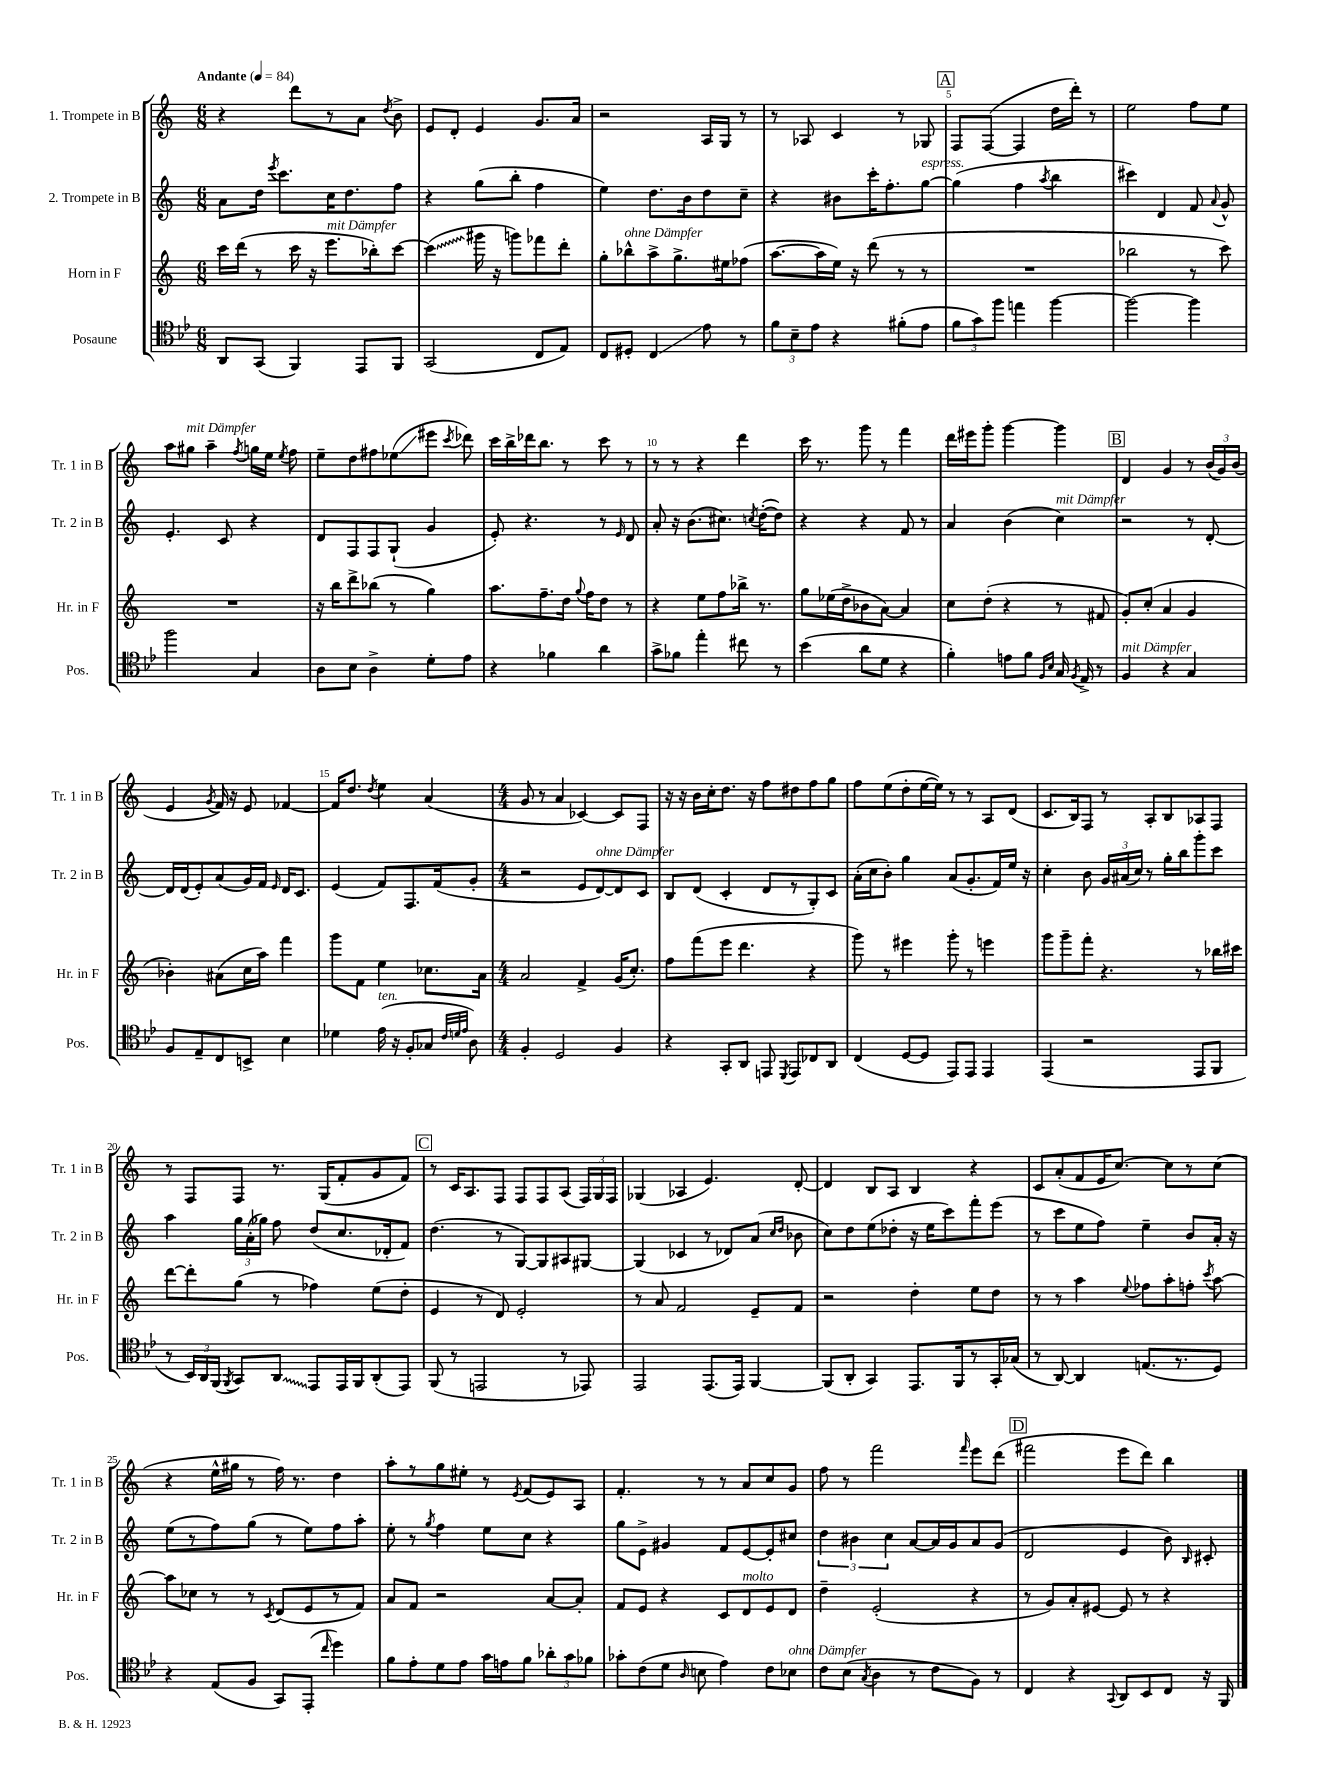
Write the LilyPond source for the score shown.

<<
\new StaffGroup <<
\new Staff = "s0" \with { instrumentName = "1. Trompete in B" shortInstrumentName = "Tr. 1 in B" } {
    \clef treble \key c \major \numericTimeSignature \time 6/8 \tempo "Andante" 4 = 84
    \autoBeamOff r4 d'''8[ r8 a'8] \acciaccatura { d''8 } b'8-> |
    e'8[ d'8]-. e'4 g'8.[ a'16] |
    r2 a16[ g16] r8 |
    r8 aes8 c'4 r8 ges8 |
    \mark \markup { \box "A" } f8[ f8]~( f4 d''16[ d'''16]-.) r8 |
    e''2 f''8[ e''8] |
    a''8[ gis''8]^\markup { \italic "mit Dämpfer" } a''4-- \acciaccatura { f''8 } g''16[ e''16] \acciaccatura { e''8 } f''8 |
    e''8[-- d''8 fis''8 ees''8\glissando( eis'''8] \acciaccatura { c'''8 } des'''8) |
    c'''16[ b''16-> des'''16 b''8.] r8 c'''8 r8 |
    r8 r8 r4 d'''4 |
    c'''16 r8. g'''8 r8 f'''4 |
    d'''16[ eis'''16 g'''8]-. g'''4~ g'''4 |
    \mark \markup { \box "B" } d'4 g'4 r8 \tuplet 3/2 { b'16[( g'16) b'16]( } |
    e'4 \acciaccatura { g'8 } f'16) r16 e'8 fes'4~ |
    fes'16[ d''8.] \acciaccatura { d''8 } e''4 a'4( |
    \numericTimeSignature \time 4/4 g'8 r8 a'4 ces'4~) ces'8[ f8] |
    r16 r16 b'16[ c''16-. d''8.] r16 f''8[ dis''8 f''8 g''8] |
    f''8[ e''8( d''8-. e''16~ e''16]) r8 r8 a8[ d'8]( |
    c'8.[ b16) f8] r8 a8[-. b8 aes8 f8] |
    r8 f8[ f8] r8. g16[( f'8-. g'8 f'8]) |
    \mark \markup { \box "C" } r8 c'16[ a8. f8] f8[ f8 a8]( \tuplet 3/2 { f16[) g16 f16] } |
    ges4( aes4 e'4.) d'8~-. |
    d'4 b8[ a8] b4 r4 |
    c'8[ a'8-.( f'8 e'16 c''8.]~) c''8[ r8 c''8]( |
    r4 e''16[-^ gis''16] r8 f''16) r8. d''4 |
    a''8[-. r8 g''8 eis''8]-. r8 \acciaccatura { e'8 } f'8[( e'8) a8] |
    f'4.-. r8 r8 a'8[ c''8 g'8] |
    f''8 r8 f'''2 \grace { f'''16 } e'''8[ d'''8]( |
    \mark \markup { \box "D" } fis'''2 e'''8[ d'''8]) b''4 \bar "|." |
}
\new Staff = "s1" \with { instrumentName = "2. Trompete in B" shortInstrumentName = "Tr. 2 in B" } {
    \clef treble \key c \major \numericTimeSignature \time 6/8
    \autoBeamOff a'8[ d''16] \acciaccatura { e'''8 } c'''8.[ c''16 d''8. f''8] |
    r4 g''8[( b''8]-. f''4 |
    e''4) d''8.[ b'16 d''8 c''8]-- |
    r4 bis'8[ c'''16-. f''8.-. g''8]~^\markup { \italic "espress." } |
    \mark \markup { \box "A" } g''4( f''4 \acciaccatura { a''8 } b''4 |
    cis'''4) d'4 f'8 \appoggiatura { a'8 } g'8-^ |
    e'4.-. c'8 r4 |
    d'8[ f8 f8 g8]-!( g'4 |
    e'8-.) r4. r8 \grace { e'16 } d'8 |
    a'8-. r16 b'8.[( cis''8.]) \acciaccatura { c''8 } d''16[~-.( d''8]) |
    r4 r4 f'8 r8 |
    a'4 b'4( c''4^\markup { \italic "mit Dämpfer" }) |
    \mark \markup { \box "B" } r2 r8 d'8~-. |
    d'16[ d'16( e'8-.) a'8( g'16) f'16] \grace { e'16 } d'16[ c'8.] |
    e'4( f'8[) f8. f'16( g'8]-. |
    \numericTimeSignature \time 4/4 r2 e'8[ d'8~^\markup { \italic "ohne Dämpfer" }) d'8 c'8] |
    b8[ d'8]( c'4-. d'8[ r8 g8-.) c'8] |
    a'16[-.( c''16 b'8]-.) g''4 a'8[( g'8.-. f'16) e''16] r16 |
    c''4-. b'8 \tuplet 3/2 { g'16[ ais'16( c''16]) } r8 g''16[-. b''16 g'''8-. c'''8] |
    a''4 \tuplet 3/2 { g''16[ a'16-.( ges''16]) } f''8 d''8[( c''8. des'16-. f'8]) |
    \mark \markup { \box "C" } d''4.( r8 g8[~) g8 ais8 gis8]~ |
    gis4( ces'4 r8 des'8[) a'8]( \grace { c''16[ d''16] } bes'8 |
    c''8[) d''8 e''8( des''8]-. r16 e''16[ c'''8) f'''8-. e'''8]( |
    r8 c'''8[ e''8 f''8]) e''4-- b'8[ a'16]-. r16 |
    e''8[( r8 f''8) g''8]( r8 e''8[) f''8 a''8]-. |
    e''8-. r8 \acciaccatura { g''8 } f''4 e''8[ c''8] r4 |
    g''8[ e'8]-> gis'4 f'8[ e'8~ e'8-. cis''8] |
    \tuplet 3/2 { d''4 bis'4 c''4 } a'8[~ a'16 g'16 a'8 g'8]( |
    \mark \markup { \box "D" } d'2 e'4 b'8) \grace { b16 } cis'8-. \bar "|." |
}
\new Staff = "s2" \with { instrumentName = "Horn in F" shortInstrumentName = "Hr. in F" } {
    \clef treble \key c \major \numericTimeSignature \time 6/8
    \autoBeamOff c'''16[ d'''16]( r8 c'''16 r16 e'''8.[^\markup { \italic "mit Dämpfer" } bes''16-.) c'''8]~ |
    \once \override Glissando.style = #'zigzag c'''4\glissando( gis'''16 r16 g'''8[) fes'''8 d'''8]-. |
    g''8[-. bes''8-^^\markup { \italic "ohne Dämpfer" } a''8-> g''8.-> eis''16 fes''8]( |
    a''8.[~ a''16 e''16]) r16 d'''8( r8 r8 |
    \mark \markup { \box "A" } R2. |
    bes''2 r8 c'''8) |
    R2. |
    r16 b''16[ d'''8-> bes''8]( r8 g''4) |
    a''8.[ f''8.-- d''16] \appoggiatura { g''8 } f''16[ d''8] r8 |
    r4 e''8[ f''8 bes''16]-> r8. |
    g''8[ ees''16( d''16-> bes'8 a'8]~) a'4 |
    c''8[ d''8]-.( r4 r8 fis'8 |
    \mark \markup { \box "B" } g'8[-.) c''8]-.( a'4 g'4 |
    bes'4-.) ais'8[( c''16 a''16]) f'''4 |
    g'''8[ f'8] e''4 ces''8.[ a'16] |
    \numericTimeSignature \time 4/4 a'2 f'4-> g'16[( c''8.]-.) |
    f''8[ f'''8( e'''8] d'''4. r4 |
    g'''8) r8 eis'''4 g'''8-. r8 e'''4 |
    g'''8[ g'''8-- f'''8]-. r4. r8 bes''16[ cis'''16] |
    d'''8[~ d'''8-. g''8]( r8 fes''4) e''8[( d''8]-. |
    \mark \markup { \box "C" } e'4 r8 d'8) e'2-. |
    r8 a'8 f'2 e'8[-- f'8] |
    r2 d''4-. e''8[ d''8] |
    r8 r8 a''4 \appoggiatura { e''8 } fes''8[ a''8-. f''8]-. \acciaccatura { c'''8 } a''8~ |
    a''8[ ces''8] r8 r8 \acciaccatura { c'8 } d'8[( e'8 r8 f'8]) |
    a'8[ f'8] r2 a'8[~ a'8]-. |
    f'8[ e'8] r4 c'8[ d'8^\markup { \italic "molto" } e'8 d'8] |
    d''4-- e'2-.( r4 |
    \mark \markup { \box "D" } r8 g'8[) a'8-. eis'8]~ eis'8 r8 r4 \bar "|." |
}
\new Staff = "s3" \with { instrumentName = "Posaune" shortInstrumentName = "Pos." } {
    \clef tenor \key bes \major \numericTimeSignature \time 6/8
    \autoBeamOff a,8[ g,8]( f,4) ees,8[ f,8] |
    g,2( c8[ ees8]) |
    c8[ dis8]-. c4\glissando ees'8 r8 |
    \tuplet 3/2 { f'8[ bes8-- ees'8] } r4 fis'8[-.( ees'8] |
    \mark \markup { \box "A" } \tuplet 3/2 { f'8[ g'8) f''8] } e''4 f''4~ |
    f''2~ f''4 |
    f''2 g4 |
    a8[ bes8] a4-> d'8[-. ees'8] |
    r4 fes'4 a'4 |
    g'8[-> fes'8] ees''4-. cis''8 r8 |
    bes'4( a'8[ d'8] r4 |
    f'4-.) e'8[ f'8] \grace { f16[ bes16] } g16 \acciaccatura { f8 } ees16-> r8 |
    \mark \markup { \box "B" } f4^\markup { \italic "mit Dämpfer" } r4 g4 |
    f8[ ees8-- c8 b,8]-> bes4 |
    des'4 ees'16^\markup { \italic "ten." }( r16 f8[-. ges8] \grace { c'32[ d'32 ees'32] } a8) |
    \numericTimeSignature \time 4/4 f4-. d2 f4 |
    r4 g,8[-. a,8] e,8 \acciaccatura { d,8 } e,8[ ces8 a,8] |
    c4( d8[~ d8] ees,8[) ees,8] ees,4 |
    ees,4( r2 ees,8[ f,8] |
    r8 \tuplet 3/2 { bes,16[) a,16 f,16]( } \acciaccatura { f,8 } g,8[) \once \override Glissando.style = #'zigzag a,8]\glissando ees,8[ ees,16 f,16 a,8-.( ees,8]) |
    \mark \markup { \box "C" } f,8( r8 e,2 r8 ees,8) |
    ees,2 ees,8.[( ees,16]) f,4~ |
    f,8[( a,8]-. g,4) ees,8.[ f,16 r8 g,16-. ges16]( |
    r8 a,8~) a,4 e8.[( r8. d8]) |
    r4 ees8[( f8] g,8[) ees,8]-.( \grace { c''16 } d''4) |
    f'8[ ees'8-. d'8 ees'8] g'16[ e'16 f'8] \tuplet 3/2 { aes'8[-. g'8 fes'8] } |
    ges'8[-. c'8( d'8] \grace { a16 } b8 ees'4) c'8[ bes8]^\markup { \italic "ohne Dämpfer" } |
    c'8[ bes8]( \acciaccatura { g8 } a4 r8 c'8[ f8]) r8 |
    \mark \markup { \box "D" } c4 r4 \appoggiatura { g,8 } a,8[ bes,8 c8] r16 f,16 \bar "|." |
}
>>
>>
\layout { \context { \Score \override BarNumber.break-visibility = ##(#f #t #t) barNumberVisibility = #(every-nth-bar-number-visible 5) } }
